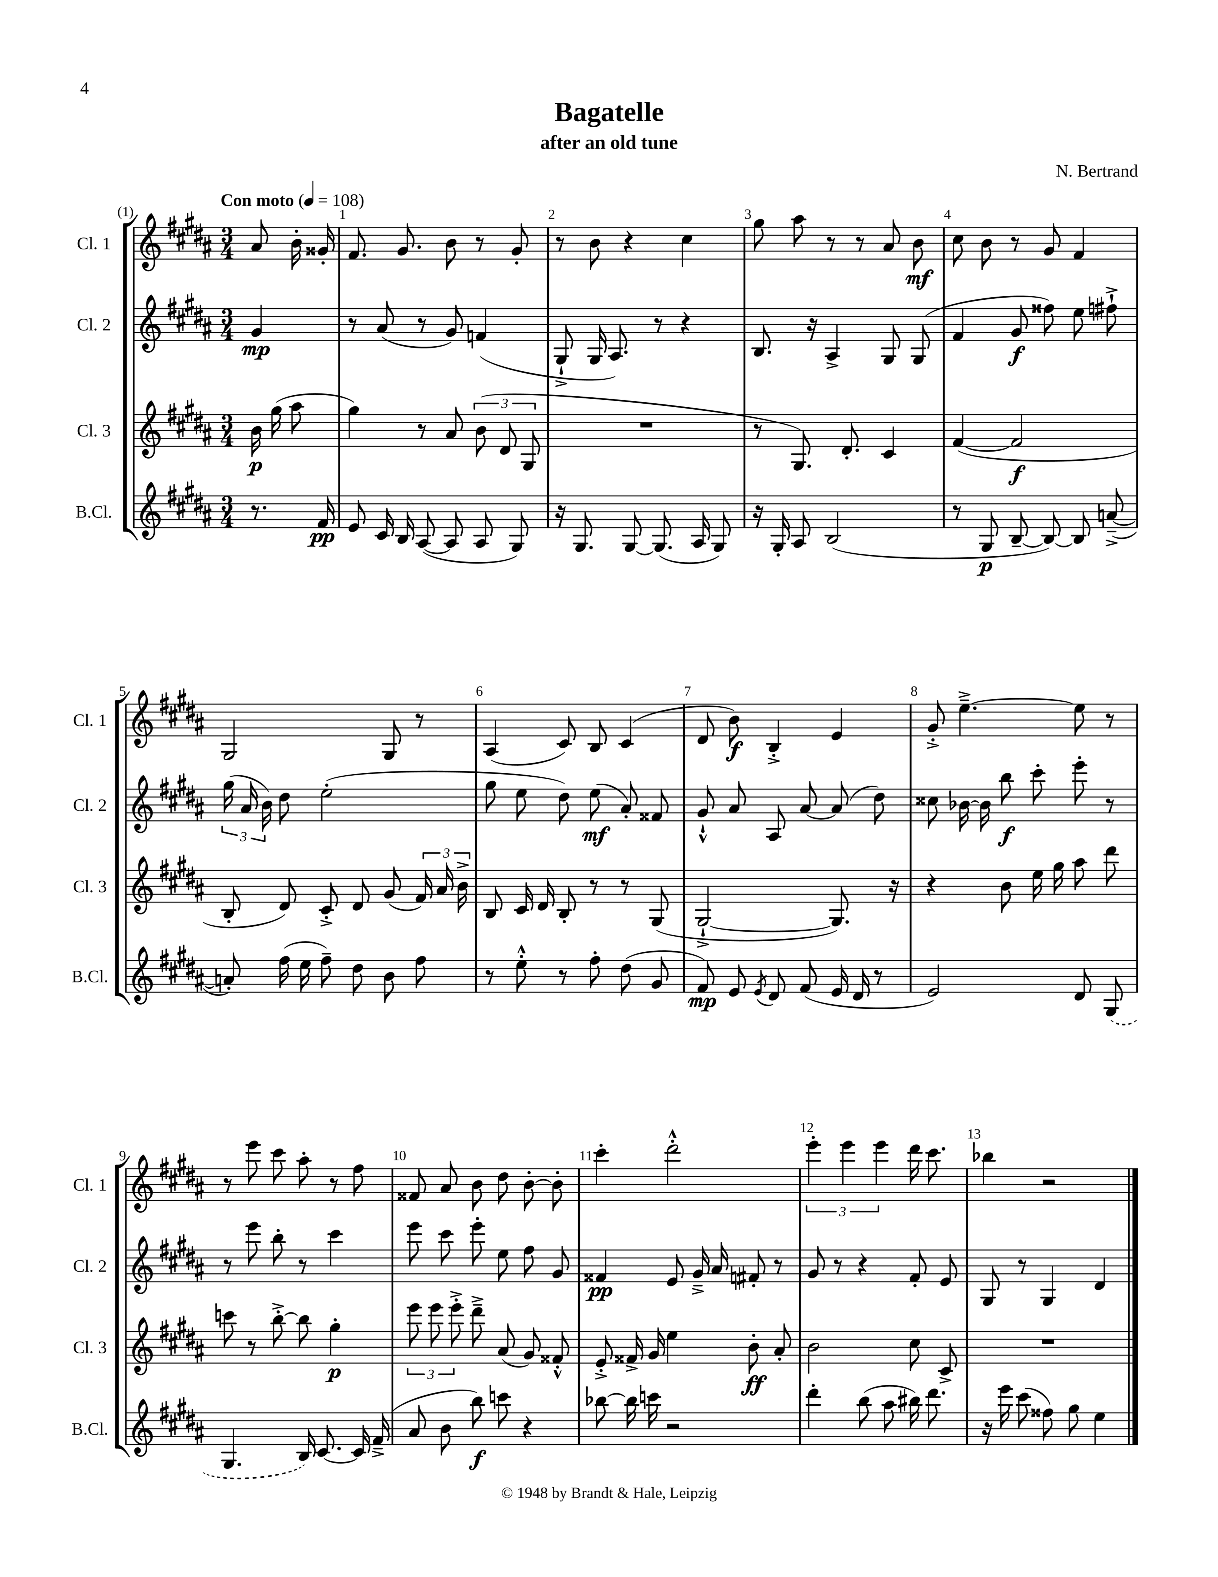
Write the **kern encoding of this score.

**kern	**dynam	**kern	**dynam	**kern	**dynam	**kern	**dynam
*part4	*part4	*part3	*part3	*part2	*part2	*part1	*part1
*staff4	*staff4	*staff3	*staff3	*staff2	*staff2	*staff1	*staff1
*I"B.Cl.	*	*I"Cl. 3	*	*I"Cl. 2	*	*I"Cl. 1	*
*I'B.Cl.	*	*I'Cl. 3	*	*I'Cl. 2	*	*I'Cl. 1	*
*clefG2	*	*clefG2	*	*clefG2	*	*clefG2	*
*k[f#c#g#d#a#]	*	*k[f#c#g#d#a#]	*	*k[f#c#g#d#a#]	*	*k[f#c#g#d#a#]	*
*M3/4	*	*M3/4	*	*M3/4	*	*M3/4	*
*MM108	*	*MM108	*	*MM108	*	*MM108	*
=	=	=	=	=	=	=	=
!	!	!	!	!	!	!LO:TX:a:B:t=Con moto	!
8.r	.	16b\	p	4g#/	mp	8a#/	.
.	.	(16gg#\	.	.	.	.	.
.	.	8aa#\	.	.	.	16b'\	.
16f#/	pp	.	.	.	.	16g##X'/	.
=1	=1	=1	=1	=1	=1	=1	=1
8e/	.	4gg#\)	.	8r	.	8.f#/	.
16c#/	.	.	.	(8a#/	.	.	.
16B/	.	.	.	.	.	8.g#/	.
([8A#/	.	8r	.	8r	.	.	.
8A#/]	.	8a#/	.	8g#/)	.	8b\	.
8A#/	.	(12b\	.	(4fn/	.	8r	.
.	.	12d#/	.	.	.	.	.
8G#/)	.	.	.	.	.	8g#'/	.
.	.	12G#/	.	.	.	.	.
=2	=2	=2	=2	=2	=2	=2	=2
16r	.	2.r	.	8G#`^/	.	8r	.
8.G#/	.	.	.	.	.	.	.
.	.	.	.	16G#/	.	8b\	.
.	.	.	.	8.A#/)	.	.	.
[8G#/	.	.	.	.	.	4r	.
(8.G#/]	.	.	.	8r	.	.	.
.	.	.	.	4r	.	4cc#\	.
16A#/	.	.	.	.	.	.	.
8G#/)	.	.	.	.	.	.	.
=3	=3	=3	=3	=3	=3	=3	=3
16r	.	8r	.	8.B/	.	8gg#\	.
16G#'/	.	.	.	.	.	.	.
8A#/	.	8.G#/)	.	.	.	8aa#\	.
.	.	.	.	16r	.	.	.
(2B/	.	.	.	4A#^/	.	8r	.
.	.	8.d#'/	.	.	.	.	.
.	.	.	.	.	.	8r	.
.	.	4c#/	.	8G#/	.	8a#/	.
.	.	.	.	(8G#/	.	8b\	mf
=4	=4	=4	=4	=4	=4	=4	=4
8r	.	([4f#/	.	4f#/	.	8cc#\	.
8G#/	p	.	.	.	.	8b\	.
[8B~/	.	2f#/]	f	8g#/	f	8r	.
8B/_)	.	.	.	8ff##X\)	.	8g#/	.
8B/]	.	.	.	8ee\	.	4f#/	.
([8an~^/	.	.	.	8ff#X`^\	.	.	.
!!LO:LB:g=z
=5	=5	=5	=5	=5	=5	=5	=5
8an'/])	.	8B'/	.	(24gg#\	.	2G#/	.
.	.	.	.	24a#/	.	.	.
.	.	.	.	24b\)	.	.	.
(16ff#\	.	8d#/)	.	8dd#\	.	.	.
16ee\	.	.	.	.	.	.	.
8ff#~\)	.	8c#'^/	.	(2ee'\	.	.	.
8dd#\	.	8d#/	.	.	.	.	.
8b\	.	(8g#/	.	.	.	8G#/	.
8ff#\	.	24f#/)	.	.	.	8r	.
.	.	24a#/	.	.	.	.	.
.	.	24b^\	.	.	.	.	.
=6	=6	=6	=6	=6	=6	=6	=6
8r	.	8B/	.	8gg#\	.	(4A#/	.
8ee'^^\	.	16c#/	.	8ee\	.	.	.
.	.	16d#/	.	.	.	.	.
8r	.	8B'/	.	8dd#\)	.	8c#/)	.
8ff#'\	.	8r	.	(8ee\	mf	8B/	.
(8dd#\	.	8r	.	8a#'/)	.	(4c#/	.
8g#/	.	(8G#/	.	8f##X/	.	.	.
=7	=7	=7	=7	=7	=7	=7	=7
8f#/)	mp	[2G#`^/	.	8g#`^^/	.	8d#/	.
8e/	.	.	.	8a#/	.	8b\)	f
8qe/	.	.	.	.	.	.	.
8d#/	.	.	.	8A#/	.	4B'^/	.
(8f#/	.	.	.	[8a#/	.	.	.
16e/	.	8.G#/])	.	(8a#/]	.	4e/	.
16d#/	.	.	.	.	.	.	.
8r	.	.	.	8dd#\)	.	.	.
.	.	16r	.	.	.	.	.
=8	=8	=8	=8	=8	=8	=8	=8
2e/)	.	4r	.	8cc##X\	.	8g#'^/	.
.	.	.	.	[16b-X\	.	[4.ee~^\	.
.	.	.	.	16b-\]	.	.	.
.	.	8b\	.	8bb\	f	.	.
.	.	16ee\	.	8ccc#'\	.	.	.
.	.	16gg#\	.	.	.	.	.
8d#/	.	8aa#\	.	8eee'\	.	8ee\]	.
(8G#/	.	8ddd#\	.	8r	.	8r	.
!!LO:LB:g=z
=9	=9	=9	=9	=9	=9	=9	=9
4.G#/	.	8cccn\	.	8r	.	8r	.
.	.	8r	.	8eee\	.	8eee\	.
.	.	[8bb'^\	.	8bb'\	.	8ccc#\	.
16B/)	.	8bb\]	.	8r	.	8aa#'\	.
[8.c#/	.	.	.	.	.	.	.
.	.	4gg#'\	p	4ccc#\	.	8r	.
16c#/]	.	.	.	.	.	8ff#\	.
(16f#~^/	.	.	.	.	.	.	.
=10	=10	=10	=10	=10	=10	=10	=10
8a#/	.	12eee\	.	8eee\	.	8f##X/	.
.	.	12eee\	.	.	.	.	.
8b\	.	.	.	8ccc#\	.	8a#/	.
.	.	12eee'^\	.	.	.	.	.
8bb\)	f	8ddd#~^\	.	8eee'\	.	8b\	.
8cccn\	.	(8a#/	.	8ee\	.	8dd#\	.
4r	.	8g#/)	.	8ff#\	.	[8b'\	.
.	.	8f##X'^^/	.	8g#/	.	8b'\]	.
=11	=11	=11	=11	=11	=11	=11	=11
[8bb-X\	.	8e'^/	.	4f##X/	pp	4ccc#'\	.
16bb-\]	.	16f##X^/	.	.	.	.	.
16cccn\	.	16g#/	.	.	.	.	.
2r	.	4ee\	.	8e/	.	2ddd#'^^\	.
.	.	.	.	16g#~^/	.	.	.
.	.	.	.	16a#/	.	.	.
.	.	8b'\	ff	8f#X'/	.	.	.
.	.	8a#'/	.	8r	.	.	.
=12	=12	=12	=12	=12	=12	=12	=12
4ddd#'\	.	2b\	.	8g#/	.	6eee'\	.
.	.	.	.	8r	.	.	.
.	.	.	.	.	.	6eee\	.
(8bb\	.	.	.	4r	.	.	.
.	.	.	.	.	.	6eee\	.
8aa#\	.	.	.	.	.	.	.
16bb#X\)	.	8cc#\	.	8f#'/	.	16ddd#\	.
8.ddd#\	.	.	.	.	.	8.ccc#\	.
.	.	8c#^/	.	8e/	.	.	.
=13	=13	=13	=13	=13	=13	=13	=13
16r	.	2.r	.	8G#/	.	4bb-X\	.
16eee\	.	.	.	.	.	.	.
(8ccc#\	.	.	.	8r	.	.	.
8ff##X\)	.	.	.	4G#/	.	2r	.
8gg#\	.	.	.	.	.	.	.
4ee\	.	.	.	4d#/	.	.	.
==	==	==	==	==	==	==	==
*-	*-	*-	*-	*-	*-	*-	*-
